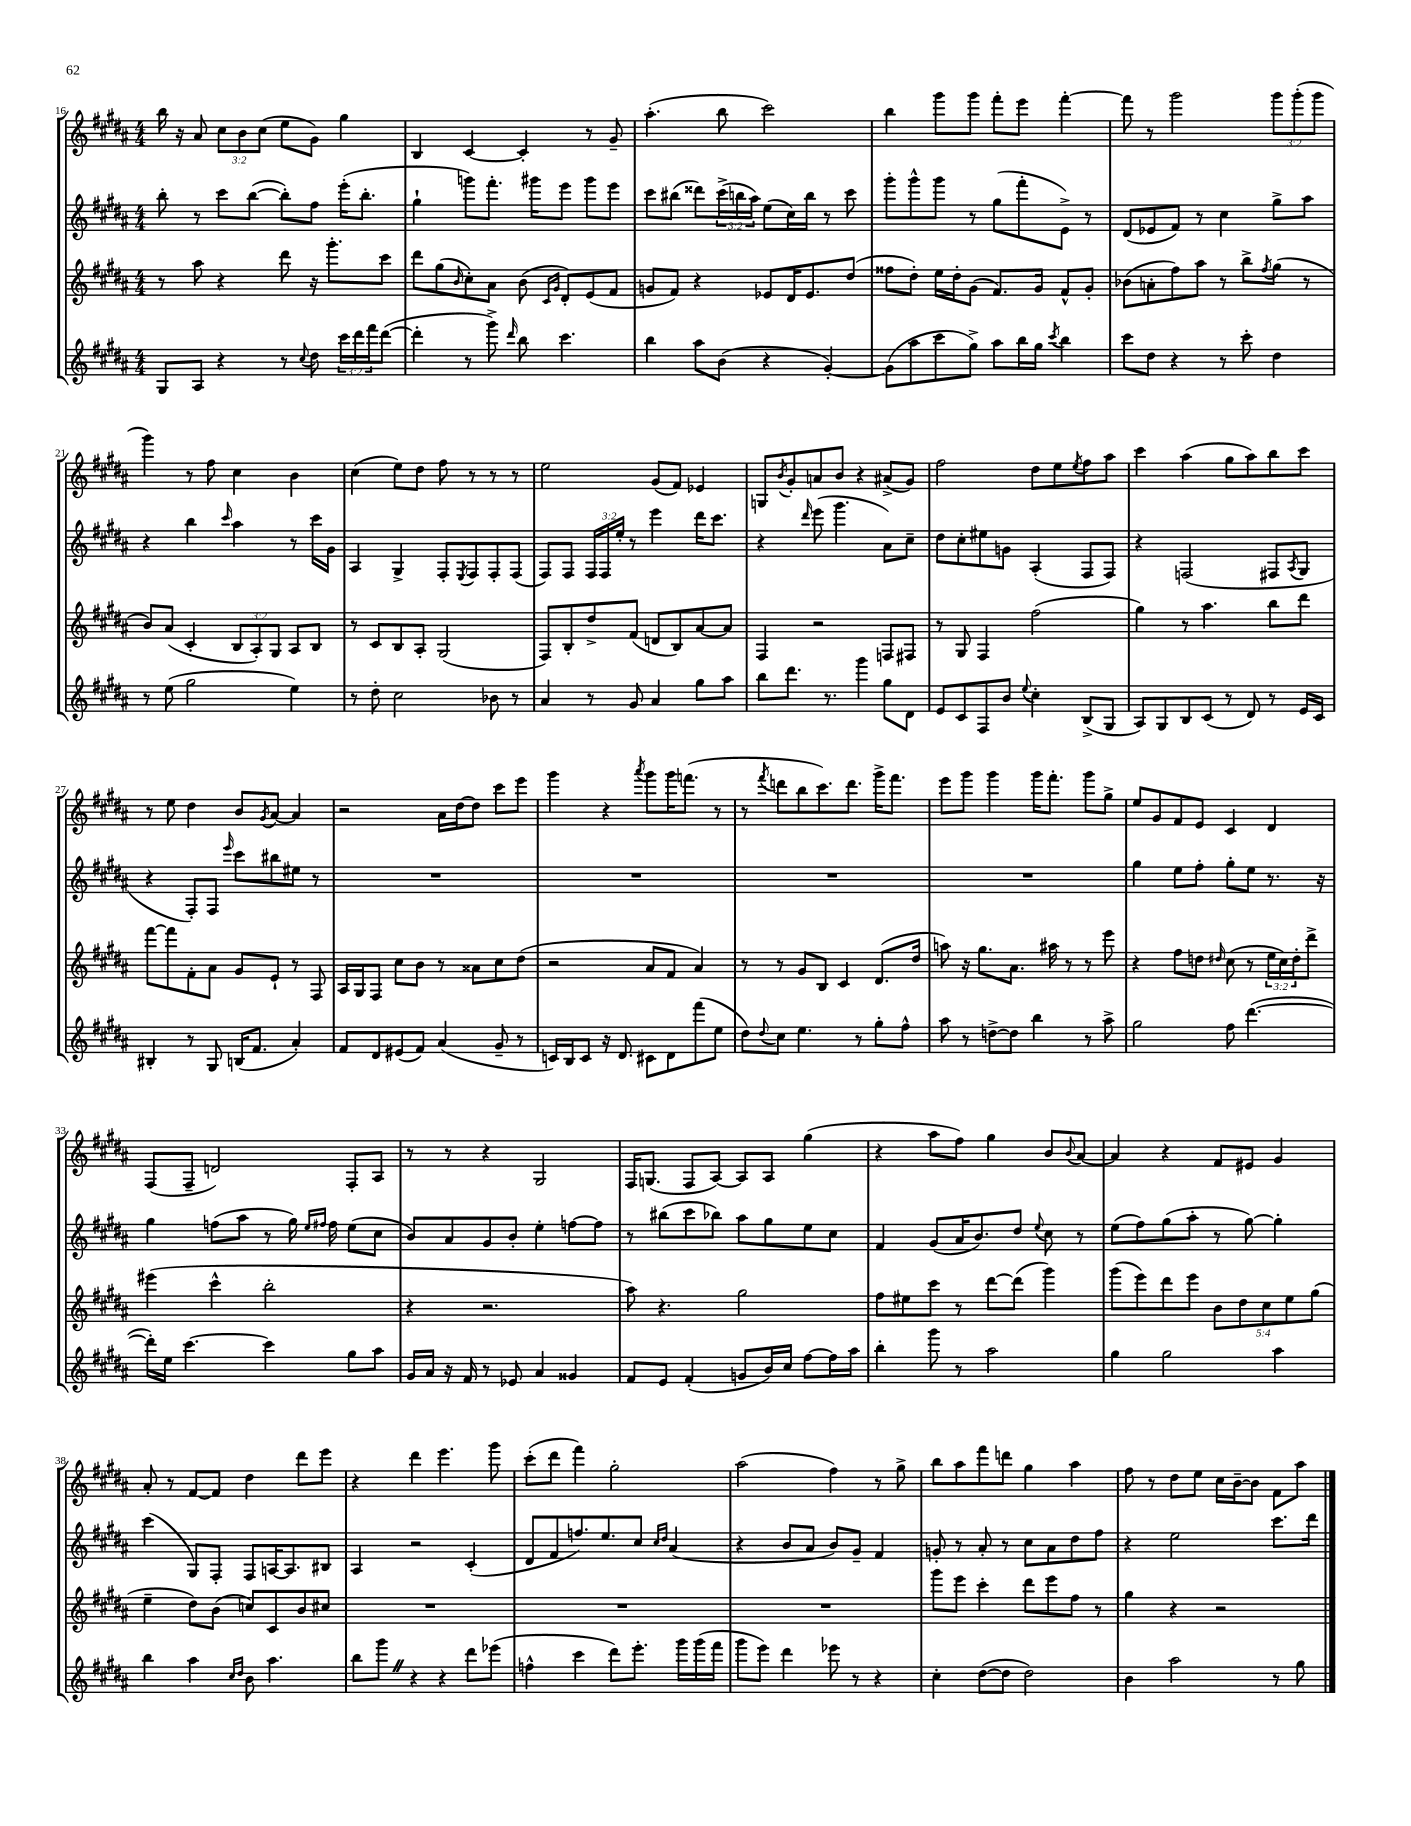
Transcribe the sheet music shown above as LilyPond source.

<<
\new StaffGroup <<
\new Staff = "s0" {
    \clef treble \key b \major \numericTimeSignature \time 4/4 \override Staff.TupletNumber.text = #tuplet-number::calc-fraction-text
    b''16 r16 ais'8 \tuplet 3/2 { cis''8 b'8 cis''8( } e''8 gis'8) gis''4 |
    b4 cis'4~ cis'4-. r8 gis'8-- |
    ais''4.-.( b''8 cis'''2) |
    b''4 gis'''8 gis'''8 fis'''8-. e'''8 fis'''4~-. |
    fis'''8 r8 gis'''2 \tuplet 3/2 { gis'''8 gis'''8-.( gis'''8 } |
    gis'''4) r8 fis''8 cis''4 b'4 |
    cis''4( e''8) dis''8 fis''8 r8 r8 r8 |
    e''2 gis'8( fis'8) ees'4 |
    g8 \acciaccatura { b'8 } gis'8-. a'8 b'8 r4 ais'8->( gis'8) |
    fis''2 dis''8 e''8 \acciaccatura { e''8 } fis''8 ais''8 |
    cis'''4 ais''4( gis''8 ais''8) b''8 cis'''8 |
    r8 e''8 dis''4 b'8 \acciaccatura { gis'8 } ais'8~ ais'4 |
    r2 ais'16 dis''16~ dis''8 cis'''8 e'''8 |
    gis'''4 r4 \acciaccatura { ais'''8 } gis'''8 gis'''16 f'''8.( r8 |
    r8 \acciaccatura { fis'''8 } d'''8 b''8 cis'''8.) d'''8. gis'''16-> fis'''8. |
    e'''8 gis'''8 gis'''4 gis'''16 fis'''8.-. gis'''8 gis''8-> |
    e''8 gis'8 fis'8 e'8 cis'4 dis'4 |
    fis8( fis8-- d'2) fis8-. ais8 |
    r8 r8 r4 gis2 |
    fis16 g8.( fis8 ais8~) ais8 ais8 gis''4( |
    r4 ais''8 fis''8) gis''4 b'8 \appoggiatura { b'8 } ais'8~ |
    ais'4 r4 fis'8 eis'8 gis'4 |
    ais'8-. r8 fis'8~ fis'8 dis''4 dis'''8 e'''8 |
    r4 dis'''4 e'''4. gis'''8 |
    cis'''8-.( dis'''8 fis'''4) gis''2-. |
    ais''2( fis''4) r8 gis''8-> |
    b''8 ais''8 fis'''8 d'''8 gis''4 ais''4 |
    fis''8 r8 dis''8 e''8 cis''16 b'16~-- b'8 fis'8 ais''8 \bar "|." |
}
\new Staff = "s1" {
    \clef treble \key b \major \numericTimeSignature \time 4/4 \override Staff.TupletNumber.text = #tuplet-number::calc-fraction-text
    b''8-. r8 cis'''8 b''8~( b''8-.) fis''8 e'''16-.( b''8.-. |
    gis''4-! g'''8) fis'''8.-. gis'''16 e'''8 gis'''8 e'''8 |
    cis'''8 bis''8( disis'''8) \tuplet 3/2 { cis'''16->( b''16 ais''16) } e''8( cis''16) b''16 r8 cis'''8 |
    gis'''8-. gis'''8-^ gis'''8 r8 gis''8( fis'''8-. e'8->) r8 |
    dis'8( ees'8 fis'8) r8 cis''4 gis''8-> ais''8 |
    r4 b''4 \grace { cis'''16 } ais''4 r8 cis'''16 gis'16 |
    ais4 gis4-> fis8-. \acciaccatura { e8 } fis8 fis8-. fis8( |
    fis8) fis8 \tuplet 3/2 { fis16 fis16 e''16-. } r8 e'''4 dis'''16 cis'''8. |
    r4 \grace { dis'''16 } e'''8( gis'''4. ais'8) cis''8-- |
    dis''8 cis''8-. eis''8 g'8 ais4-.( fis8 fis8) |
    r4 f2( fis8 \acciaccatura { ais8 } gis8 |
    r4 fis8-.) fis8 \grace { e'''16 } cis'''8 bis''8 eis''8 r8 |
    R1 |
    R1 |
    R1 |
    R1 |
    gis''4 e''8 fis''8-. gis''8-. e''8 r8. r16 |
    gis''4 f''8( ais''8 r8 gis''16) \grace { e''16 fis''16 } fis''16 e''8( cis''8 |
    b'8) ais'8 gis'8 b'8-. e''4-. f''8~ f''8 |
    r8 bis''8( cis'''8 bes''8) ais''8 gis''8 e''8 cis''8 |
    fis'4 gis'8( ais'16 b'8.) dis''8 \appoggiatura { e''8 } cis''8 r8 |
    e''8( fis''8) gis''8( ais''8-. r8 gis''8~) gis''4-. |
    cis'''4( gis8) fis8-. fis8 a16~ a8. bis8 |
    ais4 r2 cis'4-.( |
    dis'8 fis'8 f''8.) e''8. cis''8 \grace { cis''16 dis''16 } ais'4( |
    r4 b'8 ais'8 b'8) gis'8-- fis'4 |
    g'8-. r8 ais'8-. r8 cis''8 ais'8 dis''8 fis''8 |
    r4 e''2 cis'''8. dis'''16 \bar "|." |
}
\new Staff = "s2" {
    \clef treble \key b \major \numericTimeSignature \time 4/4 \override Staff.TupletNumber.text = #tuplet-number::calc-fraction-text
    r8 ais''8 r4 dis'''8 r16 gis'''8.-. cis'''8 |
    dis'''8 gis''8( \grace { b'16 } cis''8-.) ais'8 b'8( \grace { cis'16 gis'16 } dis'8-.) e'8( fis'8 |
    g'8 fis'8) r4 ees'8 dis'16 ees'8. dis''8( |
    fisis''8 dis''8-.) e''16 dis''16-. gis'8( fis'8.) gis'16 fis'8-^ gis'8-. |
    bes'8( a'8-. fis''8) ais''8 r8 b''8-> \acciaccatura { fis''8 } gis''8( r8 |
    b'8) ais'8( cis'4-. \tuplet 3/2 { b8 ais8-.) gis8 } ais8 b8 |
    r8 cis'8 b8 ais8-. gis2( |
    fis8) b8-. dis''8-> fis'8( d'8 b8) ais'8~ ais'8 |
    fis4 r2 f8 fis8 |
    r8 gis8 fis4 fis''2( |
    gis''4) r8 ais''4. b''8 dis'''8 |
    fis'''8~ fis'''8 fis'8-. ais'8 gis'8 e'8-! r8 fis8 |
    ais16 gis16 fis8 cis''8 b'8 r8 aisis'8 cis''8 dis''8( |
    r2 ais'8 fis'8 ais'4) |
    r8 r8 gis'8 b8 cis'4 dis'8.( dis''16 |
    a''8) r16 gis''8. ais'8. ais''16 r8 r8 e'''8 |
    r4 fis''8 d''8 \grace { dis''16 } cis''8( r8 \tuplet 3/2 { e''16 cis''16) dis''16-. } dis'''8-> |
    eis'''4( cis'''4-^ b''2-. |
    r4 r2. |
    ais''8) r4. gis''2 |
    fis''8 eis''8 cis'''8 r8 dis'''8~ dis'''8( gis'''4) |
    gis'''8( e'''8) dis'''8 e'''8 \tuplet 5/4 { b'8 dis''8 cis''8 e''8 gis''8( } |
    e''4-- dis''8) b'8( c''8) cis'8 b'8 cis''8 |
    R1 |
    R1 |
    R1 |
    gis'''8 e'''8 cis'''4-. dis'''8 e'''8 fis''8 r8 |
    gis''4 r4 r2 \bar "|." |
}
\new Staff = "s3" {
    \clef treble \key b \major \numericTimeSignature \time 4/4 \override Staff.TupletNumber.text = #tuplet-number::calc-fraction-text
    gis8 ais8 r4 r8 \appoggiatura { cis''8 } dis''8 \tuplet 3/2 { cis'''16 dis'''16 fis'''16 } dis'''8~( |
    dis'''4-. r8 gis'''8->) \grace { dis'''16 } b''8 cis'''4. |
    b''4 ais''8 b'8( r4 gis'4~-.) |
    gis'8( ais''8 cis'''8 gis''8->) ais''8 b''16 gis''16 \acciaccatura { cis'''8 } b''4 |
    cis'''8 dis''8 r4 r8 cis'''8-. dis''4 |
    r8 e''8( gis''2 e''4) |
    r8 dis''8-. cis''2 bes'8 r8 |
    ais'4 r8 gis'8 ais'4 gis''8 ais''8 |
    b''8 dis'''8. r8. gis'''4 gis''8 dis'8 |
    e'8 cis'8 fis8 b'8 \appoggiatura { e''8 } cis''4-. b8->( gis8 |
    ais8) gis8 b8 cis'8( r8 dis'8) r8 e'16 cis'16 |
    bis4-. r8 gis8 b16( fis'8. ais'4-.) |
    fis'8 dis'8 eis'8( fis'8) ais'4( gis'8-- r8 |
    c'16) b16 c'8 r16 dis'8. cis'8 dis'8 fis'''8( e''8 |
    dis''8) \appoggiatura { dis''8 } cis''8 e''4. r8 gis''8-. fis''8-^ |
    ais''8 r8 d''8~-> d''8 b''4 r8 ais''8-> |
    gis''2 fis''8 dis'''4.~( |
    dis'''16-.) e''16 cis'''4.~ cis'''4 gis''8 ais''8 |
    gis'16 ais'16 r16 fis'16 r8 ees'8 ais'4 gisis'4 |
    fis'8 e'8 fis'4-.( g'8 b'16) cis''16 fis''8~ fis''16 ais''16 |
    b''4-. gis'''8 r8 ais''2 |
    gis''4 gis''2 ais''4 |
    b''4 ais''4 \grace { cis''16 dis''16 } b'8 ais''4. |
    b''8 gis'''8 \once \override BreathingSign.text = \markup { \musicglyph "scripts.caesura.straight" } \breathe r4 r4 dis'''8 ees'''8( |
    f''4-^ cis'''4 dis'''8) e'''8.-. gis'''16 gis'''16( fis'''16 |
    gis'''8 e'''8) dis'''4 ees'''8 r8 r4 |
    cis''4-. dis''8~( dis''8 dis''2) |
    b'4 ais''2 r8 gis''8 \bar "|." |
}
>>
>>
\layout { \context { \Score currentBarNumber = #16 } }
